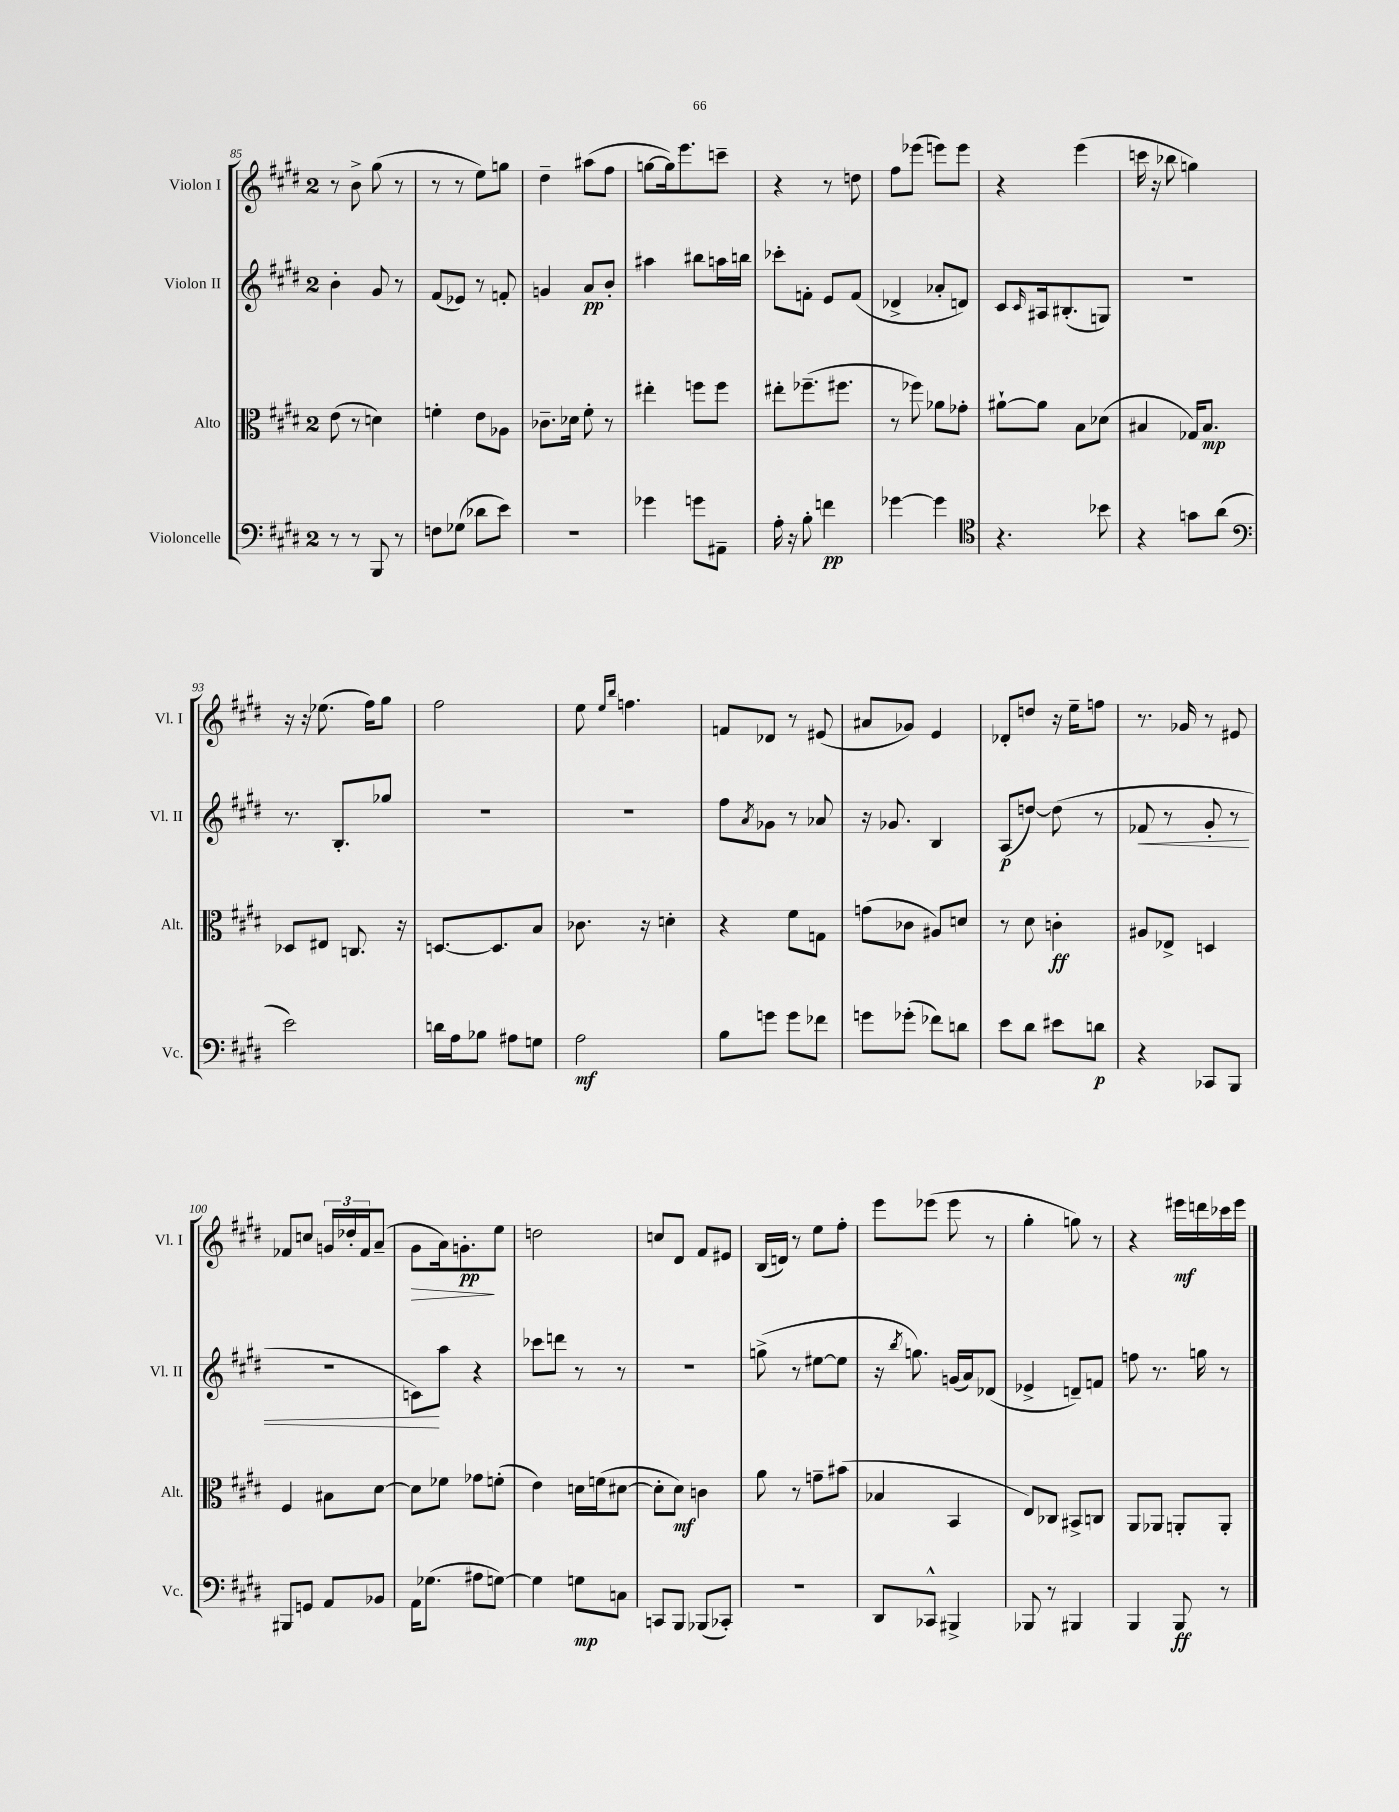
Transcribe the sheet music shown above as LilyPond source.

<<
\new StaffGroup <<
\new Staff = "s0" \with { instrumentName = "Violon I" shortInstrumentName = "Vl. I" } {
    \clef treble \key e \major \once \override Staff.TimeSignature.style = #'single-digit \time 2/4
    r8 b'8-> gis''8( r8 |
    r8 r8 e''8) g''8 |
    dis''4-- ais''8( fis''8 |
    g''8~ g''16) e'''8. c'''8-- |
    r4 r8 d''8 |
    fis''8 ees'''8( e'''8) e'''8 |
    r4 e'''4( |
    c'''16 r16 bes''8 g''4) |
    r16 r16 ees''8.( fis''16) gis''8 |
    fis''2 |
    e''8 \grace { e''16 b''16 } f''4. |
    f'8 des'8 r8 eis'8( |
    ais'8 ges'8) e'4 |
    des'8-. d''8 r16 e''16-- f''8 |
    r8. ges'16 r8 eis'8 |
    fes'8 c''8 \tuplet 3/2 { g'16 des''16-. fes'16 } a'8--( |
    gis'8\> a'16) g'8.-.\pp\! e''8 |
    d''2 |
    c''8 dis'8 fis'8 eis'8 |
    b16( d'16) r8 e''8 fis''8-. |
    e'''8 ees'''8( ees'''8 r8 |
    gis''4-. g''8) r8 |
    r4 eis'''16\mf d'''16 ces'''16 eis'''16 \bar "|." |
}
\new Staff = "s1" \with { instrumentName = "Violon II" shortInstrumentName = "Vl. II" } {
    \clef treble \key e \major \once \override Staff.TimeSignature.style = #'single-digit \time 2/4
    b'4-. gis'8 r8 |
    fis'8( ees'8) r8 f'8-. |
    g'4 a'8\pp b'8-. |
    ais''4 bis''8 a''16 b''16 |
    ces'''8-. f'8-. e'8 f'8( |
    des'4-> aes'8-. d'8) |
    cis'8 \grace { cis'16 } ais16 bis8.-.( g8) |
    R2 |
    r8. b8.-. ges''8 |
    R2 |
    R2 |
    fis''8 \acciaccatura { a'8 } ges'8 r8 aes'8 |
    r16 ges'8. b4 |
    a8\p( d''8~) d''8( r8 |
    fes'8\< r8 gis'8-. r8 |
    R2 |
    c'8\!) a''8 r4 |
    ces'''8 d'''8 r8 r8 |
    R2 |
    g''8->( r8 eis''8~ eis''8 |
    r16 \acciaccatura { b''8 } g''8.) g'16( a'16) des'8( |
    ees'4-> d'8--) f'8 |
    f''8 r8. g''16 r8 \bar "|." |
}
\new Staff = "s2" \with { instrumentName = "Alto" shortInstrumentName = "Alt." } {
    \clef alto \key e \major \once \override Staff.TimeSignature.style = #'single-digit \time 2/4
    e'8( r8 d'4) |
    f'4-. e'8 aes8 |
    ces'8.-- des'16 fis'8-. r8 |
    eis''4-. f''8 f''8 |
    eis''8-. fes''8.--( fis''8. |
    r8 fes''8) aes'8 ges'8-. |
    ais'8~-! ais'8 b8 des'8( |
    bis4 ges16) bis8.\mp |
    des8 eis8 c8. r16 |
    d8.~ d8. b8 |
    ces'8. r16 d'4-. |
    r4 fis'8 g8 |
    g'8( ces'8 ais8) d'8 |
    r8 dis'8 c'4-.\ff |
    ais8 ees8-> d4 |
    fis4 bis8 dis'8~ |
    dis'8 fes'8 ges'8 f'8-.( |
    e'4) d'16 f'16( dis'8~ |
    dis'8-. dis'8\mf) c'4 |
    a'8 r8 g'8-- bis'8( |
    bes4 b,4 |
    e8) ces8 bis,8-> c8 |
    a,8 aes,8 a,8-. a,8-. \bar "|." |
}
\new Staff = "s3" \with { instrumentName = "Violoncelle" shortInstrumentName = "Vc." } {
    \clef bass \key e \major \once \override Staff.TimeSignature.style = #'single-digit \time 2/4
    r8 r8 b,,8 r8 |
    f8 ges8( des'8 e'8) |
    r2 |
    ges'4 g'8 ais,8-- |
    a16-. r16 b8-. f'4\pp |
    ges'4~ ges'4 |
    \clef tenor r4. bes'8 |
    r4 g'8 a'8( |
    \clef bass e'2) |
    d'16 a16 bes8 ais8 g8 |
    a2\mf |
    b8 g'8 g'8 fes'8 |
    g'8 ges'8-.( fes'8) d'8 |
    e'8 dis'8 eis'8 d'8\p |
    r4 ces,8 b,,8 |
    bis,,8 g,8 a,8 bes,8 |
    a,16 ges8.( ais8 g8~) |
    g4 g8\mp c8 |
    c,8 b,,8 bes,,8( ces,8-.) |
    R2 |
    dis,8 ces,8-^ bis,,4-> |
    bes,,8 r8 bis,,4 |
    b,,4 b,,8\ff r8 \bar "|." |
}
>>
>>
\layout { \context { \Score currentBarNumber = #85 } }
